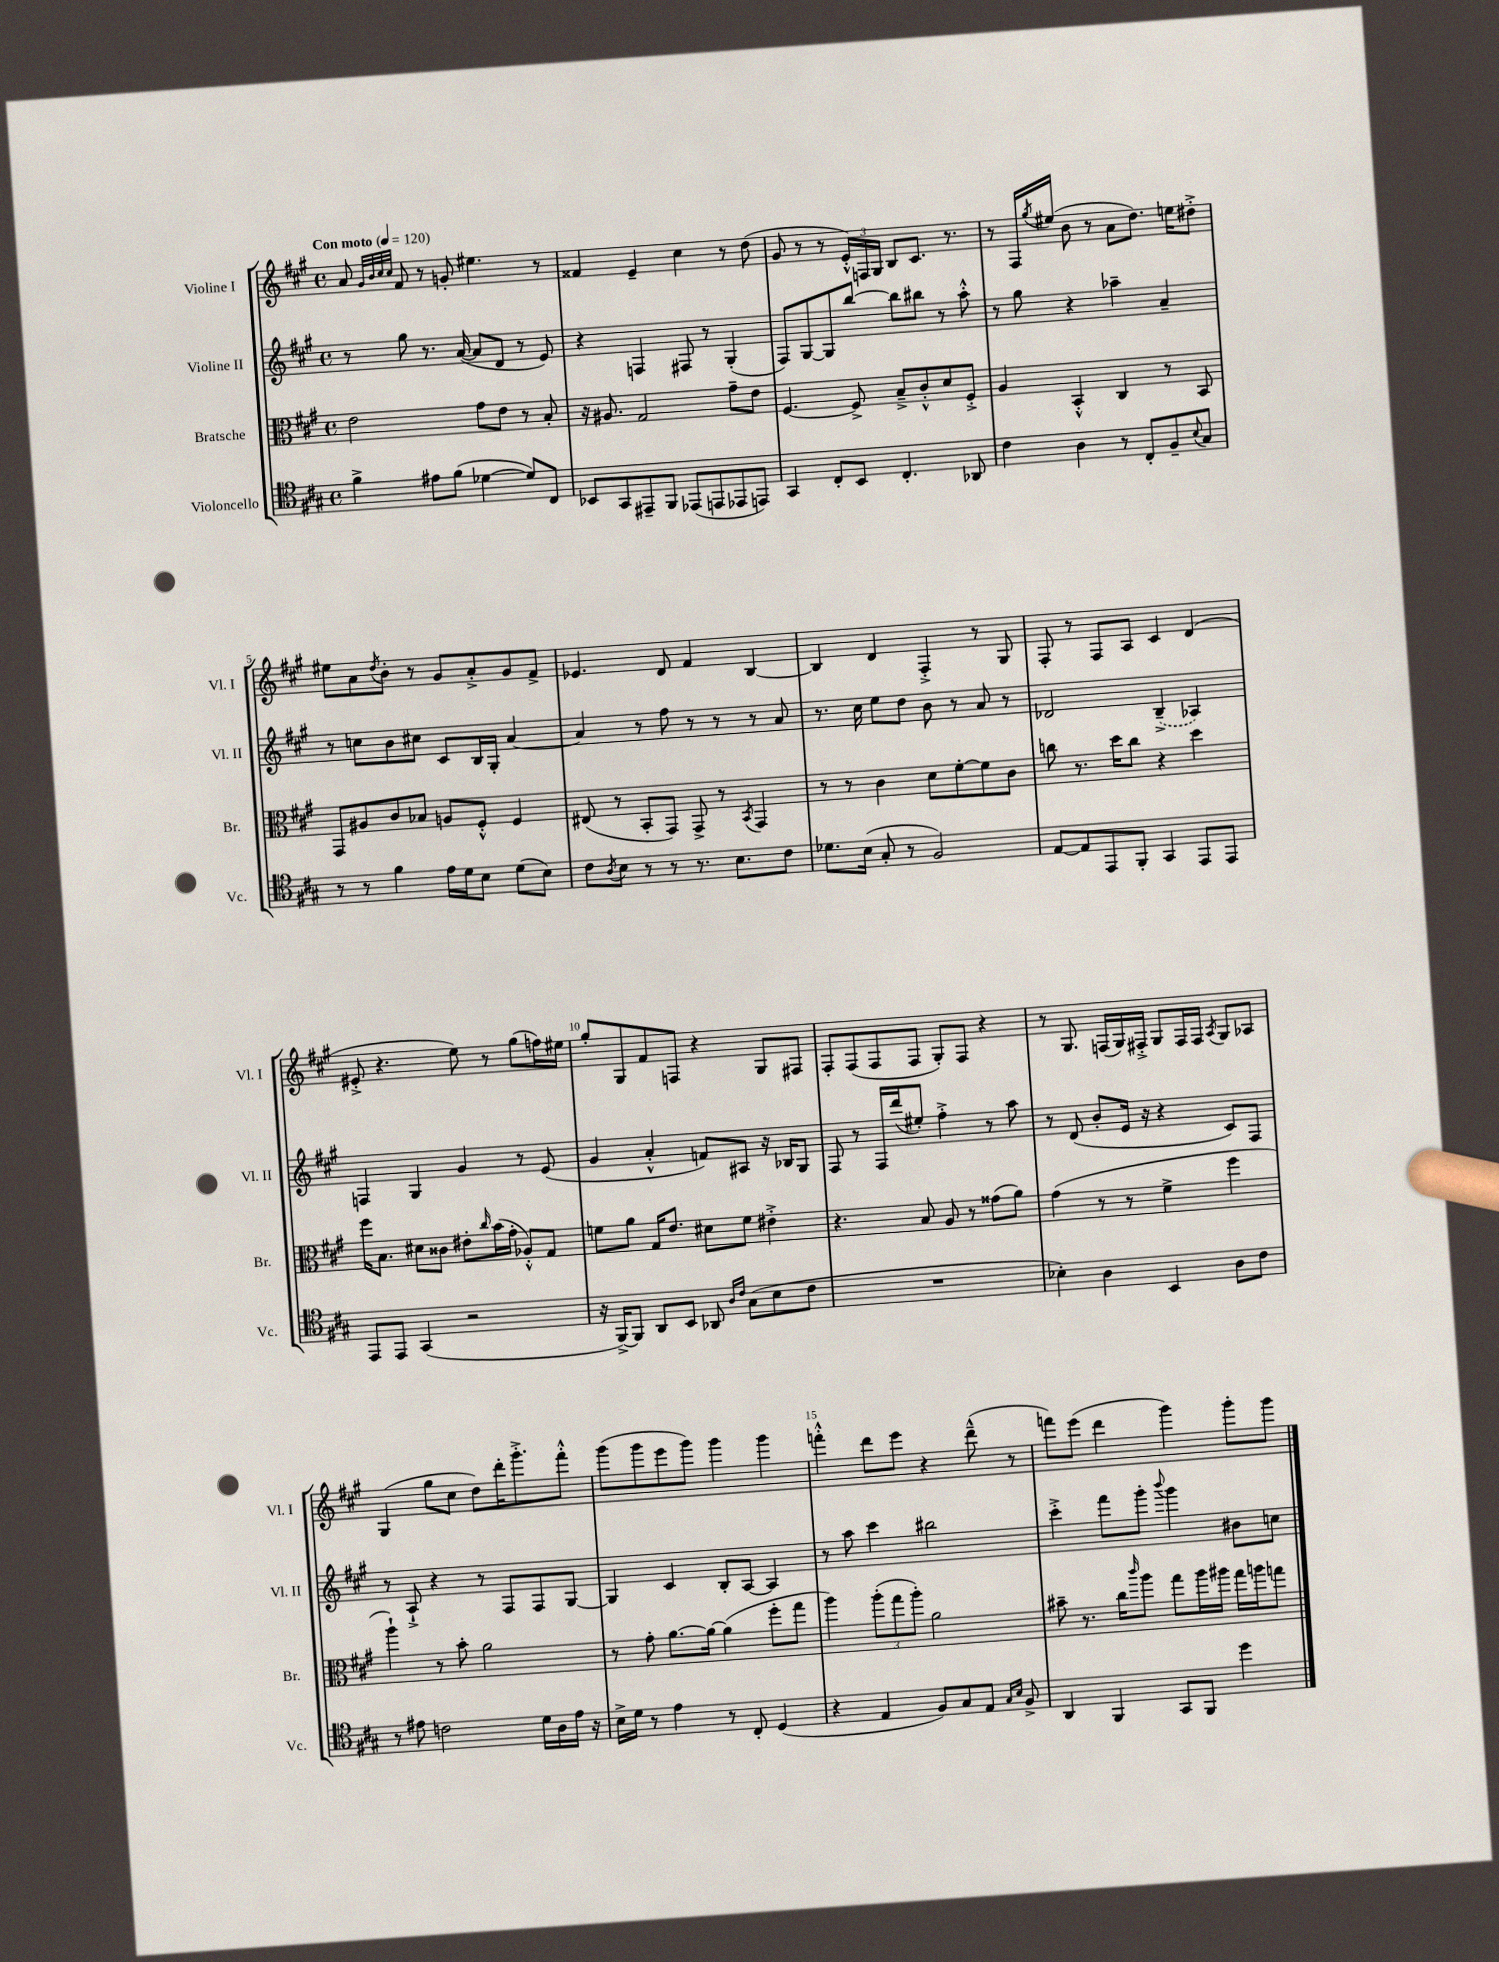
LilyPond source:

<<
\new StaffGroup <<
\new Staff = "s0" \with { instrumentName = "Violine I" shortInstrumentName = "Vl. I" } {
    \clef treble \key a \major \defaultTimeSignature \time 4/4 \tempo "Con moto" 4 = 120
    a'8 \grace { gis'32 b'32 cis''32 cis''32 } fis'8 r8 g'8-. eis''4. r8 |
    fisis'4 e'4-- cis''4 r8 d''8( |
    gis'8 r8 r8 \tuplet 3/2 { e'16-.-^) f16 gis16 } b8 cis'8. r8. |
    r8 fis16 \acciaccatura { gis''8 } eis''16( b'8 r8 a'8 d''8.) e''16 dis''8-.-> |
    eis''8 a'8 \acciaccatura { d''8 } b'8-. r8 gis'8 a'8-.-> gis'8 fis'8-> |
    ees'4. d'8 fis'4 b4~ |
    b4 d'4 fis4-.-> r8 gis8 |
    fis8-. r8 fis8 a8 cis'4 d'4( |
    eis'8-.-> r4. e''8) r8 gis''8( f''16) eis''16 |
    gis''8-. gis8 fis'8 f8 r4 gis8 fis8 |
    fis8-. fis8( fis8 fis8 gis8-.) fis8 r4 |
    r8 gis8. f16( gis16) fis16-.-> gis8 fis16 fis16 \acciaccatura { a8 } gis8 aes8 |
    gis4( gis''8 cis''8 d''8) d'''16-. gis'''8.-.-> fis'''8-.-^ |
    gis'''8( gis'''8 e'''8 gis'''8) gis'''4 gis'''4 |
    f'''4-.-^ d'''8 e'''8 r4 d'''8---^( r8 |
    f'''8) e'''8( d'''4 gis'''4) gis'''8-. gis'''8 \bar "|." |
}
\new Staff = "s1" \with { instrumentName = "Violine II" shortInstrumentName = "Vl. II" } {
    \clef treble \key a \major \defaultTimeSignature \time 4/4
    r8 gis''8 r8. a'16~( a'8 d'8 r8 e'8) |
    r4 f4 fis8 r8 gis4-.( |
    fis8) gis8~ gis8 b''8~ b''8 bis''8 r8 a''8-.-^ |
    r8 gis''8 r4 aes''4-- a'4-- |
    r8 c''8 b'8 cis''8 cis'8 b16 gis16-. a'4~ |
    a'4 r8 fis''8 r8 r8 r8 a'8 |
    r8. cis''16 e''8 d''8 b'8 r8 a'8 r8 |
    des'2 \once \slurDashed b4--->( aes4) |
    f4 gis4 gis'4 r8 e'8( |
    gis'4 a'4-.-^ f'8) ais8 r16 bes16 gis8 |
    fis8 r8 fis16 d'''16( eis''8-.) fis''4-.-> r8 a''8 |
    r8 d'8( b'8-. e'16 r16 r4 cis'8) fis8 |
    r8 a8-!-> r4 r8 fis8 fis8 gis8~ |
    gis4 cis'4 b8-. a8~ a4 |
    r8 a''8 cis'''4 bis''2 |
    cis'''4-.-> fis'''8 gis'''8-. \appoggiatura { b'''8 } gis'''4 bis'8 c''8 \bar "|." |
}
\new Staff = "s2" \with { instrumentName = "Bratsche" shortInstrumentName = "Br." } {
    \clef alto \key a \major \defaultTimeSignature \time 4/4
    e'2 gis'8 e'8 r8 b8-. |
    r16 ais8. gis2 gis'8-- e'8 |
    fis4.~ fis8-> b8---> cis'8-.-^ d'8 fis8-.-> |
    a4 b,4-.-^ cis4 r8 b,8 |
    gis,8 ais8 cis'8 bes8 a8 fis8-.-^ fis4 |
    eis8( r8 b,8-. gis,8) gis,8-> r8 \acciaccatura { b,8 } gis,4 |
    r8 r8 cis'4 d'8 fis'8~-. fis'8 cis'8 |
    c''8 r8. d''16 c''8 r4 d''4 |
    fis''16 b8. dis'8 cisis'8 eis'8-. \grace { cis''16 } b'16( gis'16-. aes8-.-^) gis8 |
    f'8 a'8 gis16 e'8. dis'8 f'8 eis'4-.-> |
    r4. b8 a8 r8 gisis'8( a'8) |
    gis'4( r8 r8 fis'4-> fis''4 |
    a''4-!) r8 b'8-. a'2 |
    r8 gis'8-. a'8.~ a'16~ a'4( fis''8-. gis''8 |
    a''4) \tuplet 3/2 { a''8-.( gis''8 a''8-.) } a'2 |
    bis'8-- r8. cis''16 \grace { cis'''16 } a''8 gis''8 a''16 ais''16 gis''16 a''16 g''8 \bar "|." |
}
\new Staff = "s3" \with { instrumentName = "Violoncello" shortInstrumentName = "Vc." } {
    \clef tenor \key a \major \defaultTimeSignature \time 4/4
    fis'4-> eis'8 fis'8( des'4~ des'8) cis8 |
    bes,8 gis,8 eis,8-- fis,8 ees,8( e,8 ees,8 e,8) |
    gis,4 cis8-. b,8 cis4.-. aes,8 |
    cis'4 a4 r8 cis8-. fis8-- \appoggiatura { b8 } gis8 |
    r8 r8 fis'4 e'16 d'16 b8 d'8( b8) |
    cis'8 \acciaccatura { a8 } b8 r8 r8 r8. b8. cis'8 |
    des'8. b16( gis8-. r8 fis2) |
    e8~ e8 e,8 fis,8-. gis,4 e,8 e,8 |
    e,8 e,8 gis,4( r2 |
    r16 fis,16~->) fis,8 a,8 b,8 aes,8 \grace { a16 cis'16 } gis8( b8 cis'8 |
    R1 |
    bes4-.) a4 b,4 a8 cis'8 |
    r8 eis'8 c'2 d'16 a16 eis'16 r16 |
    b16-> d'16 r8 e'4 r8 cis8-. d4( |
    r4 e4 fis8) gis8 e8 \grace { gis16 b16 } fis8-> |
    a,4 fis,4 gis,8 fis,8 d''4 \bar "|." |
}
>>
>>
\layout { \context { \Score \override BarNumber.break-visibility = ##(#f #t #t) barNumberVisibility = #(every-nth-bar-number-visible 5) } }
